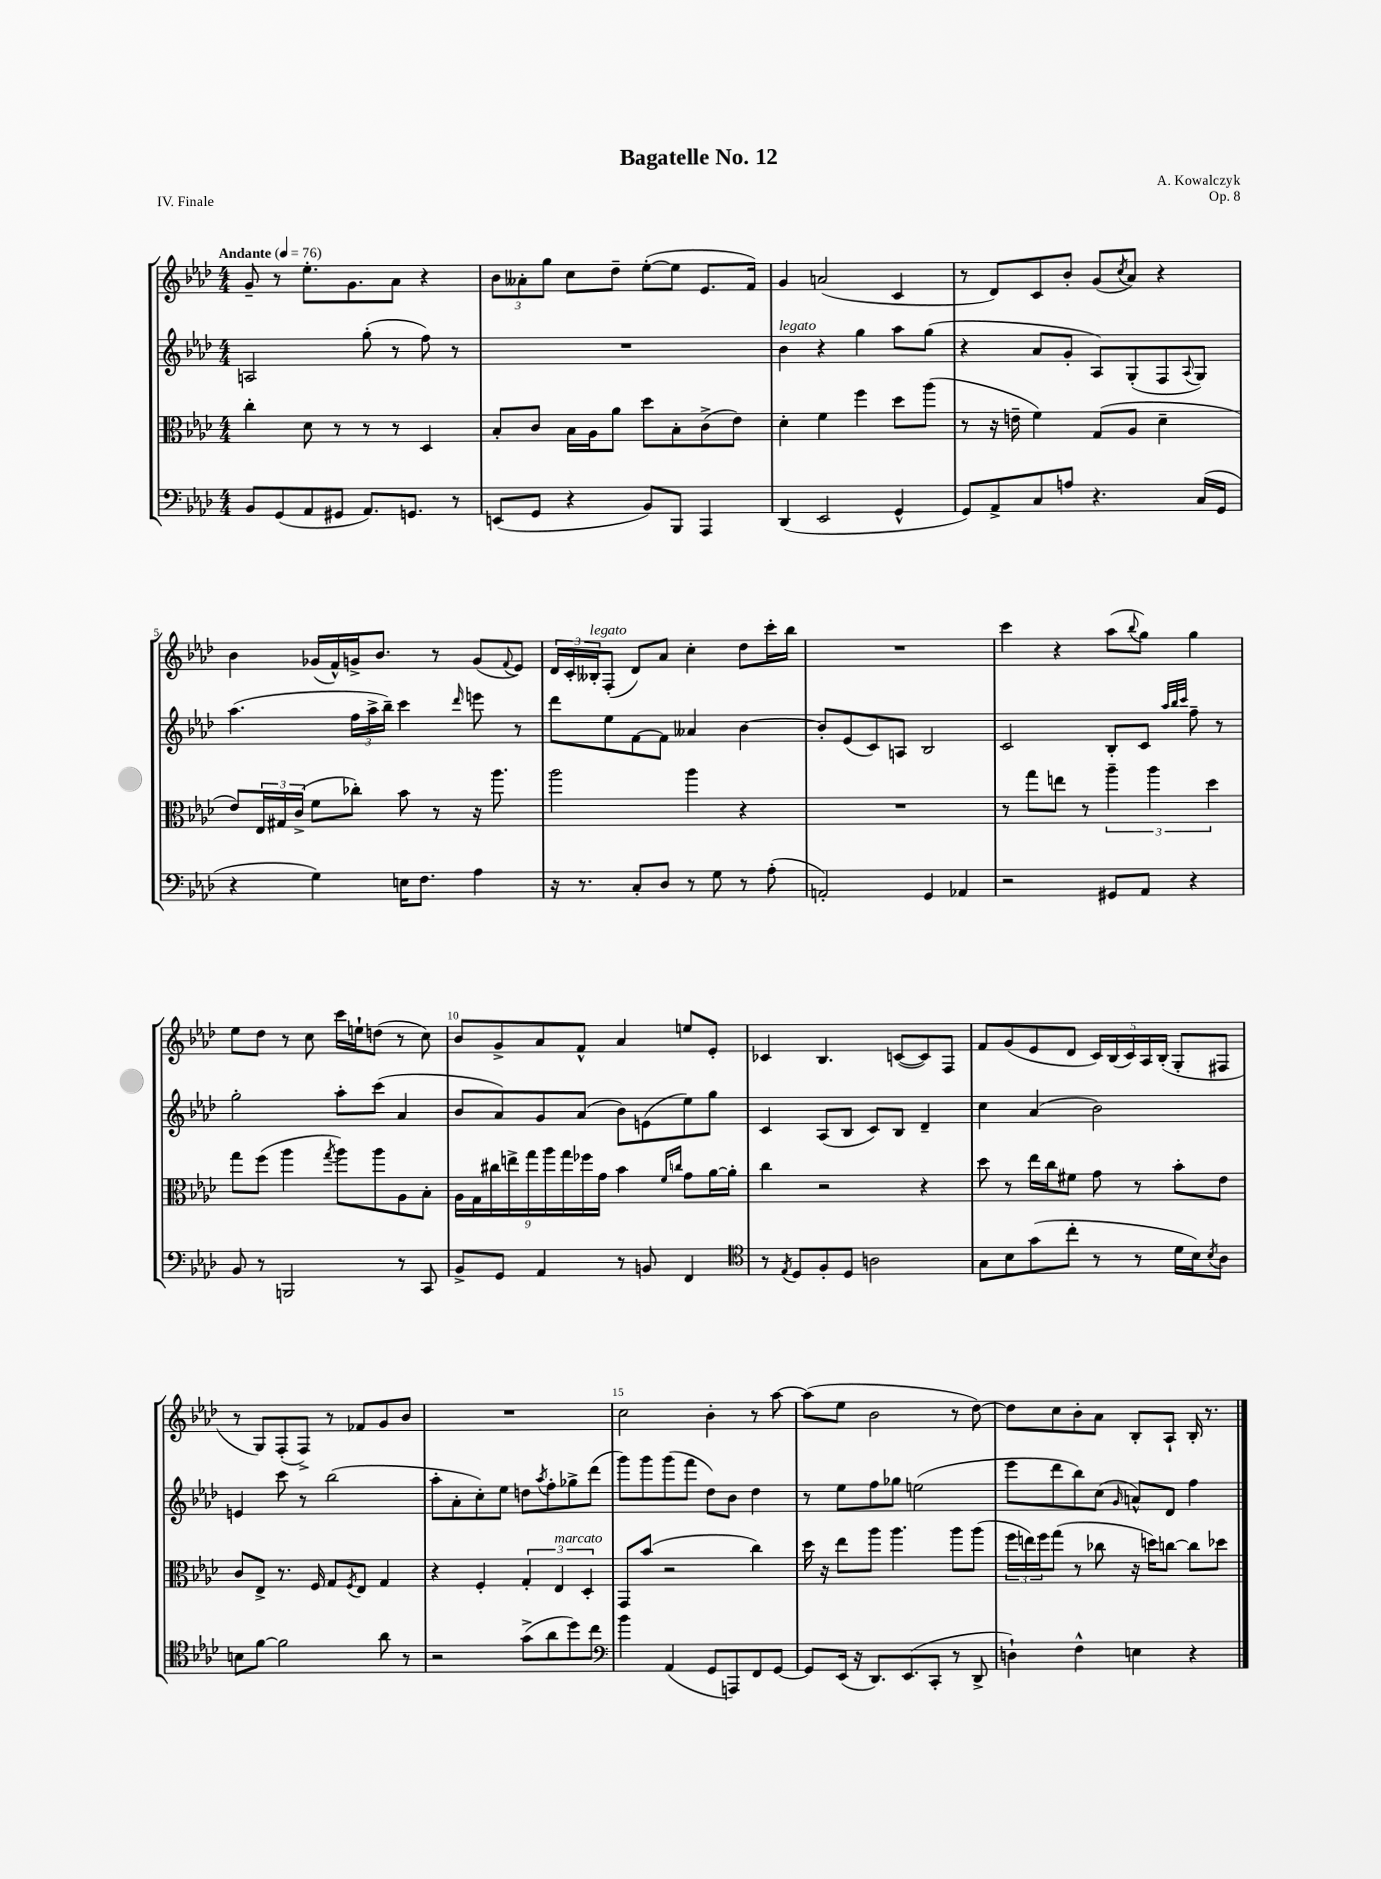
\header { title = "Bagatelle No. 12" composer = "A. Kowalczyk" opus = "Op. 8" piece = "IV. Finale" }
<<
\new StaffGroup <<
\new Staff = "s0" {
    \clef treble \key aes \major \numericTimeSignature \time 4/4 \tempo "Andante" 4 = 76
    g'8-- r8 ees''8.-. g'8. aes'8 r4 |
    \tuplet 3/2 { bes'8 aeses'8-. g''8 } c''8 des''8-- ees''8~-.( ees''8 ees'8. f'16) |
    g'4 a'2( c'4 |
    r8 des'8) c'8 bes'8-. g'8( \acciaccatura { c''8 } aes'8) r4 |
    bes'4 ges'16( f'16-^) g'16-> bes'8. r8 g'8( \appoggiatura { f'8 } ees'8) |
    \tuplet 3/2 { des'16 c'16-. beses16-.^\markup { \italic "legato" } } f8-.( des'8) aes'8 c''4-. des''8 c'''16-. bes''16 |
    R1 |
    c'''4 r4 aes''8( \appoggiatura { bes''8 } g''8) g''4 |
    ees''8 des''8 r8 c''8 c'''16 e''16-! d''8( r8 c''8) |
    bes'8 g'8-> aes'8 f'8-^ aes'4 e''8 ees'8-. |
    ces'4 bes4. c'8~( c'8) f8 |
    f'8 g'8( ees'8 des'8 \tuplet 5/4 { c'16) bes16( c'16) aes16 bes16-.( } g8-. fis8 |
    r8 g8) f8-.( f8->) r8 fes'8 g'8 bes'8 |
    R1 |
    c''2 bes'4-. r8 aes''8~ |
    aes''8( ees''8 bes'2 r8 des''8~) |
    des''8 c''8 bes'8-. aes'8 bes8-. aes8-! bes16-. r8. \bar "|." |
}
\new Staff = "s1" {
    \clef treble \key aes \major \numericTimeSignature \time 4/4
    a2 g''8-.( r8 f''8) r8 |
    R1 |
    bes'4^\markup { \italic "legato" } r4 g''4 aes''8 g''8( |
    r4 aes'8 g'8-. aes8) g8-.( f8 \appoggiatura { aes8 } g8) |
    aes''4.( \tuplet 3/2 { f''16 aes''16-> bes''16--) } c'''4 \grace { des'''16 } e'''8 r8 |
    des'''8 ees''8 f'8~ f'8 aeses'4 bes'4~ |
    bes'8-. ees'8( c'8) a8 bes2 |
    c'2 bes8-. c'8 \grace { aes''32 bes''32 c'''32 } f''8-- r8 |
    g''2-. aes''8-. c'''8( aes'4 |
    bes'8 aes'8) g'8 aes'8( bes'8) e'8( ees''8) g''8 |
    c'4 aes8( bes8 c'8) bes8 des'4-- |
    c''4 aes'4( bes'2) |
    e'4 c'''8 r8 bes''2( |
    aes''8-. aes'8-. c''8-.) ees''8 d''8 \acciaccatura { aes''8 } f''8-. ges''8-> des'''8( |
    g'''8) g'''8 g'''8( f'''8 des''8) bes'8 des''4 |
    r8 ees''8 f''8 ges''8 e''2( |
    ees'''8 des'''8 bes''8) c''8( \grace { g'16 } a'8-^) des'8 f''4 \bar "|." |
}
\new Staff = "s2" {
    \clef alto \key aes \major \numericTimeSignature \time 4/4
    c''4-. des'8 r8 r8 r8 des4 |
    bes8-. c'8 bes16 aes16 aes'8 des''8 bes8-. c'8->( ees'8) |
    des'4-. f'4 f''4 des''8 aes''8( |
    r8 r16 e'16-- f'4) g8( aes8 des'4-- |
    ees'8) \tuplet 3/2 { ees16 gis16 c'16->( } f'8 ces''8-.) bes'8 r8 r16 aes''8. |
    aes''2 aes''4 r4 |
    R1 |
    r8 g''8 e''8 r8 \tuplet 3/2 { aes''4-- aes''4 des''4 } |
    g''8 f''8( aes''4 \acciaccatura { g''8 } aes''8) aes''8 aes8 bes8-. |
    \tuplet 9/8 { aes16 g16 cis''16 e''16-> g''16 aes''16 g''16 fes''16 g'16 } bes'4 \grace { f'16 c''16 } g'8 aes'16~ aes'16-. |
    c''4 r2 r4 |
    des''8 r8 ees''16 c''16 fis'8 g'8 r8 bes'8-. ees'8 |
    c'8 ees8-> r8. f16 g8 \acciaccatura { f8 } ees8 g4 |
    r4 f4-. \tuplet 3/2 { g4-. ees4^\markup { \italic "marcato" } des4-. } |
    g,8 bes'8( r2 c''4) |
    des''16 r16 ees''8 aes''8 aes''4. aes''8 aes''8( |
    \tuplet 3/2 { f''16 e''16) f''16 } g''8( r8 ces''8 r16 d''16) c''8~ c''8 des''8 \bar "|." |
}
\new Staff = "s3" {
    \clef bass \key aes \major \numericTimeSignature \time 4/4
    bes,8 g,8( aes,8 gis,8 aes,8.) g,8. r8 |
    e,8( g,8 r4 bes,8) bes,,8 aes,,4 |
    des,4( ees,2 g,4-^ |
    g,8) aes,8-> c8 a8 r4. c16( g,16 |
    r4 g4) e16 f8. aes4 |
    r16 r8. c8-. des8 r8 g8 r8 aes8-.( |
    a,2-.) g,4 aes,4 |
    r2 gis,8 aes,8 r4 |
    bes,8 r8 b,,2 r8 c,8 |
    bes,8-> g,8 aes,4 r8 b,8 f,4 |
    \clef tenor r8 \acciaccatura { ees8 } des8 f8-. des8 a2 |
    g8 bes8 g'8( c''8-. r8 r8 des'16 bes16) \acciaccatura { bes8 } aes8 |
    b8 f'8~ f'2 aes'8 r8 |
    r2 g'8->( aes'8 des''8) c''8 |
    \clef bass bes'4 aes,4( g,8 a,,8) f,8 g,8~ |
    g,8 ees,16( r16 des,8.) ees,8.( c,8-. r8 des,8-> |
    d4-!) f4-^ e4 r4 \bar "|." |
}
>>
>>
\layout { \context { \Score \override BarNumber.break-visibility = ##(#f #t #t) barNumberVisibility = #(every-nth-bar-number-visible 5) } }
